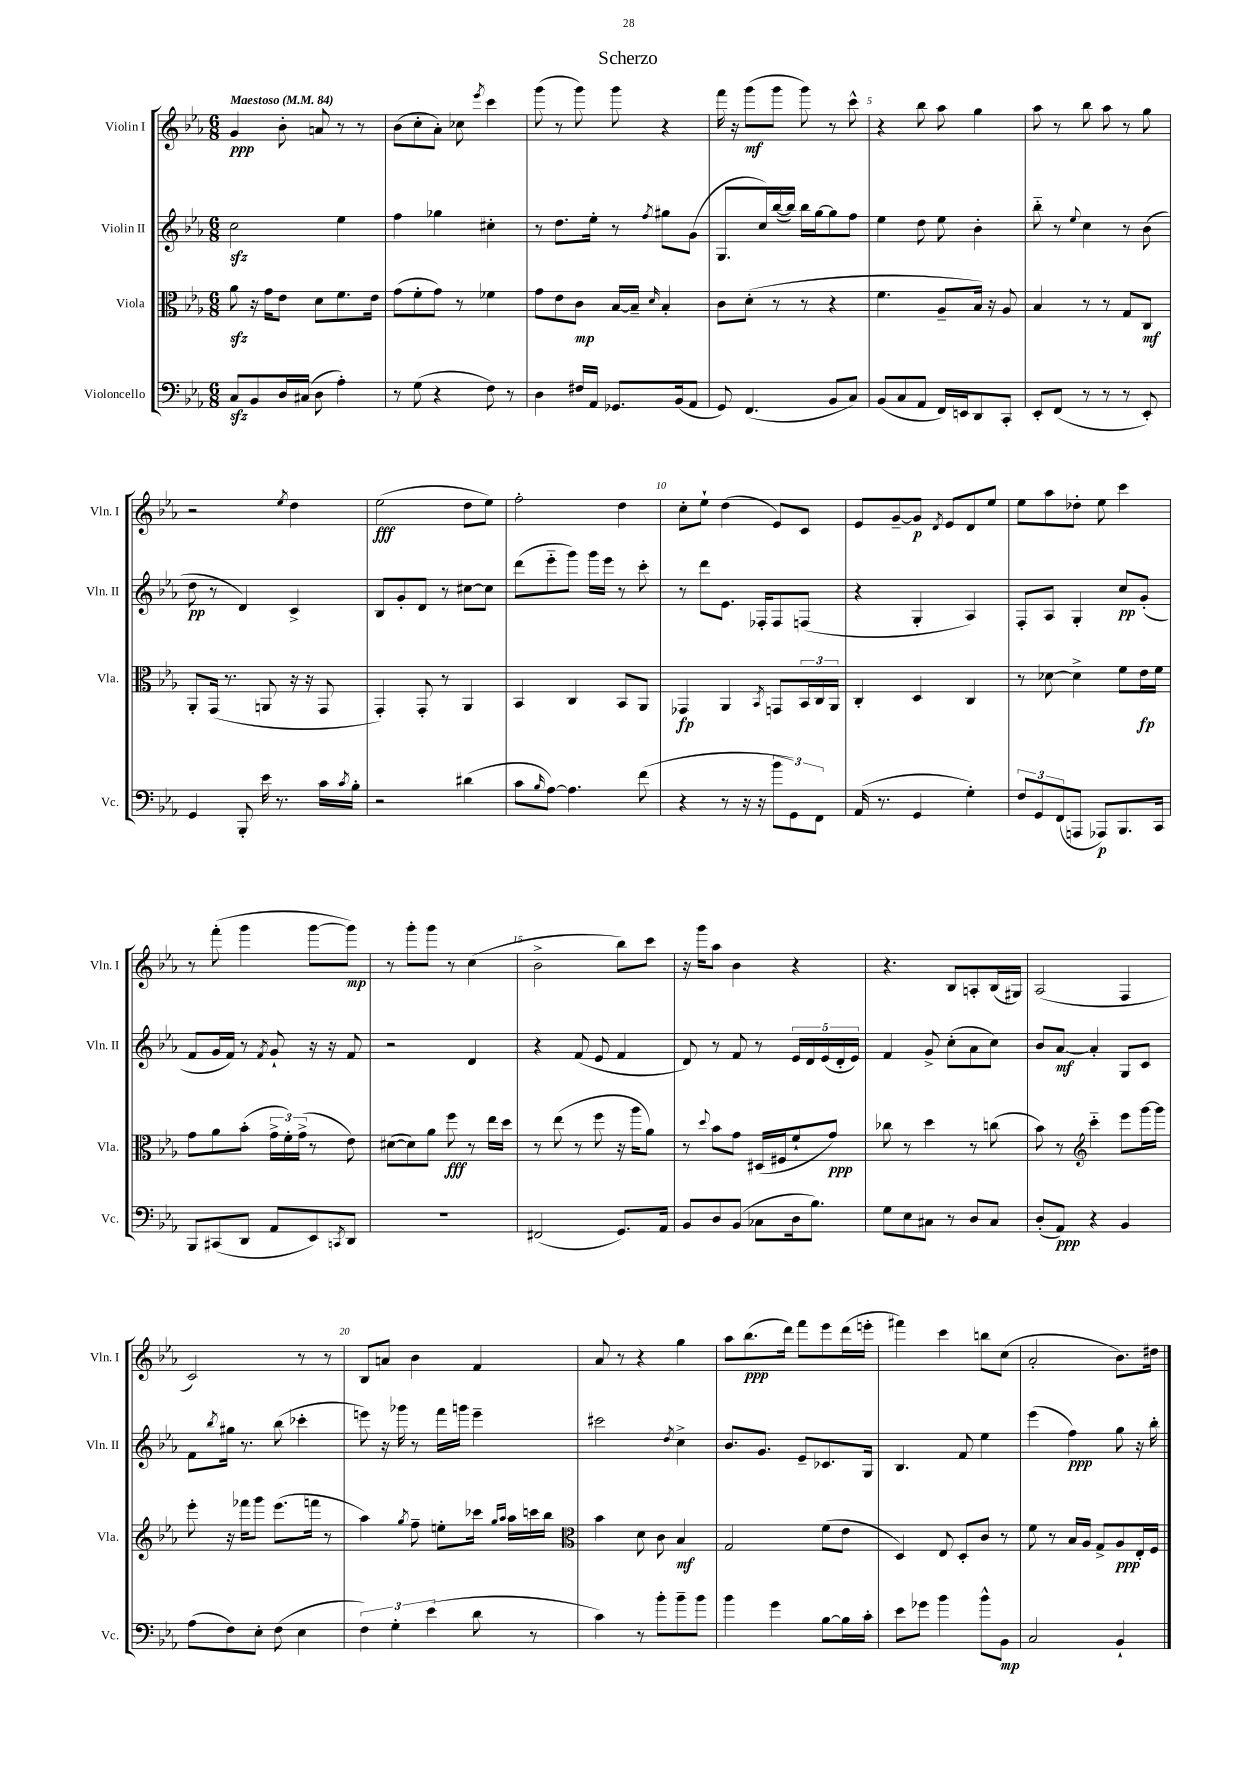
\header { title = "Scherzo" }
<<
\new StaffGroup <<
\new Staff = "s0" \with { instrumentName = "Violin I" shortInstrumentName = "Vln. I" } {
    \clef treble \key ees \major \numericTimeSignature \time 6/8 \tempo "Maestoso" 4 = 84
    g'4\ppp bes'8-. a'8 r8 r8 |
    bes'8( c''8-. aes'8-.) ces''8 \acciaccatura { ees'''8 } c'''4 |
    g'''8( r8 g'''8) g'''8 r4 |
    f'''16 r16 g'''8\mf( g'''8 g'''8) r8 c'''8-^ |
    r4 bes''8 aes''8 g''4 |
    aes''8 r8 bes''8 aes''8 r8 g''8 |
    r2 \acciaccatura { ees''8 } d''4 |
    ees''2\fff( d''8 ees''8) |
    f''2-. d''4 |
    c''8-. ees''8-! d''4( ees'8) c'8 |
    ees'8 g'8~-- g'8\p \acciaccatura { d'8 } ees'8 d'8 ees''8 |
    ees''8 aes''8 des''8-. ees''8 c'''4 |
    r8 f'''8-.( g'''4 g'''8~ g'''8\mp) |
    r8 g'''8-. g'''8 r8 c''4( |
    bes'2-> bes''8) c'''8 |
    r16 g'''16 aes''8 bes'4 r4 |
    r4. bes8 a8-. bes16( gis16) |
    aes2( f4 |
    c'2) r8 r8 |
    bes8 a'8 bes'4 f'4 |
    aes'8 r8 r4 g''4 |
    aes''8 bes''8.\ppp( d'''16) f'''8 ees'''8 d'''16( e'''16-. |
    fis'''4) c'''4 b''8 c''8( |
    aes'2-. bes'8.) dis''16 \bar "|." |
}
\new Staff = "s1" \with { instrumentName = "Violin II" shortInstrumentName = "Vln. II" } {
    \clef treble \key ees \major \numericTimeSignature \time 6/8
    c''2\sfz ees''4 |
    f''4 ges''4 cis''4-. |
    r8 d''8. ees''16-. r8 \acciaccatura { f''8 } gis''8 g'8( |
    g8. c''16) bes''16~( bes''16) bes''16 g''16~ g''8 f''8 |
    ees''4 d''8 ees''8 bes'4-. |
    bes''8-_ r8 \appoggiatura { ees''8 } c''4 r8 bes'8( |
    d''8\pp r8 d'4) c'4-> |
    bes8 g'8-. d'8 r8 cis''8~ cis''8 |
    d'''8( ees'''8-_ g'''8) g'''16 ees'''16 r8 c'''8-. |
    r8 d'''8 ees'8. fes16-. fes8 f8( |
    r4 g4-. aes4) |
    f8-. aes8 g4-. c''8\pp g'8-.( |
    f'8 g'16 f'16) r8 \acciaccatura { f'8 } g'8-! r16 r16 f'8 |
    r2 d'4 |
    r4 f'8( ees'8 f'4 |
    d'8) r8 f'8 r8 \tuplet 5/4 { ees'16 d'16 ees'16( d'16-. ees'16) } |
    f'4 g'8-> c''8-.( aes'8 c''8) |
    bes'8 aes'8~\mf aes'4-. g8 c'8 |
    f'8 \acciaccatura { bes''8 } gis''16 r8. bes''8( ces'''4-. |
    e'''8) r16 ges'''16 r8 f'''16 g'''16 e'''4-- |
    cis'''2 \acciaccatura { d''8 } c''4-> |
    bes'8. g'8. ees'8-- ces'8. g16 |
    bes4. f'8 ees''4 |
    ees'''4( f''4\ppp) g''8 r16 bes''16-. \bar "|." |
}
\new Staff = "s2" \with { instrumentName = "Viola" shortInstrumentName = "Vla." } {
    \clef alto \key ees \major \numericTimeSignature \time 6/8
    aes'8\sfz r16 g'16 ees'8 d'8 f'8. ees'16 |
    g'8( f'8-. g'8) r8 fes'4 |
    g'8 ees'8 c'8\mp bes16~ bes16-- \grace { d'16 } bes4-. |
    c'8 d'8-.( r8 r8 r4 |
    f'4. aes8-- bes16) r16 aes8 |
    bes4 r8 r8 g8 c8\mf |
    aes,8-. g,16( r8. a,8 r16 r16 g,8 |
    g,4-.) g,8-. r8 aes,4 |
    bes,4 c4 bes,8 aes,8 |
    ges,4\fp aes,4 \acciaccatura { bes,8 } g,8 \tuplet 3/2 { bes,16 c16 aes,16 } |
    c4-. d4 c4 |
    r8 des'8~ des'4-> f'8 ees'16\fp f'16 |
    g'8 aes'8 bes'8-.( \tuplet 3/2 { g'16-> f'16-.) g'16->( } r8 ees'8) |
    dis'8~( dis'8) aes'8 f''8\fff r8 ees''16 d''16 |
    r8 ees''8( r8 f''8 r16 aes''16 aes'8) |
    r8 \appoggiatura { d''8 } bes'8 g'8 dis16( fis16 f'8-! g'8\ppp) |
    ces''8 r8 d''4 r8 c''8( |
    bes'8) r8 \clef treble c'''4-_ ees'''8 g'''16~ g'''16 |
    ees'''8-. r16 fes'''16 g'''8 ees'''8.( f'''16 r8 |
    aes''4) \acciaccatura { g''8 } f''8-- e''8-. ces'''16 \grace { g''16 aes''16 } aes''16 c'''16 bes''16 |
    \clef alto bes'4 d'8 c'8 bes4\mf |
    g2 f'8( ees'8 |
    d4) ees8 d8-. c'8 r8 |
    f'8 r8 bes16 aes16 g8-> aes8\ppp ees16-. f16 \bar "|." |
}
\new Staff = "s3" \with { instrumentName = "Violoncello" shortInstrumentName = "Vc." } {
    \clef bass \key ees \major \numericTimeSignature \time 6/8
    c8\sfz bes,8 d16 cis16( d8 aes4-.) |
    r8 g8( r4 f8) r8 |
    d4 fis16 aes,16 ges,8. bes,16( aes,8 |
    g,8) f,4.( bes,8 c8) |
    bes,8( c8 aes,8 f,16) e,16 d,8 c,8-. |
    ees,8-. f,8( r8 r8 r8 ees,8-.) |
    g,4 bes,,8-. ees'16 r8. c'16 \acciaccatura { c'8 } bes16-. |
    r2 dis'4( |
    c'8 \grace { bes16 } aes8~) aes4. f'8( |
    r4 r8 r16 r16 \tuplet 3/2 { bes'8 g,8) f,8 } |
    aes,16( r8. g,4 g4-.) |
    \tuplet 3/2 { f8 g,8 f,8( } a,,8 aes,,8\p) bes,,8. c,16 |
    bes,,8 cis,8( d,8 aes,8 ees,8) \acciaccatura { c,8 } d,8 |
    R2. |
    fis,2( g,8.) aes,16 |
    bes,8 d8 bes,8( ces8 d16 bes8.) |
    g8 ees8 cis8 r8 d8 cis8 |
    d8-.( aes,8\ppp) r4 bes,4 |
    aes8( f8) ees8-. f8( ees4 |
    \tuplet 3/2 { f4) g4-. ees'4( } d'8 r8 |
    c'4) r8 bes'8-. bes'8-- bes'8 |
    bes'4 g'4 bes8~ bes16 c'16-. |
    ees'8 ges'8 bes'4 bes'8-^ bes,8\mp |
    c2 bes,4-! \bar "|." |
}
>>
>>
\layout { \context { \Score \override BarNumber.break-visibility = ##(#f #t #t) barNumberVisibility = #(every-nth-bar-number-visible 5) } }
